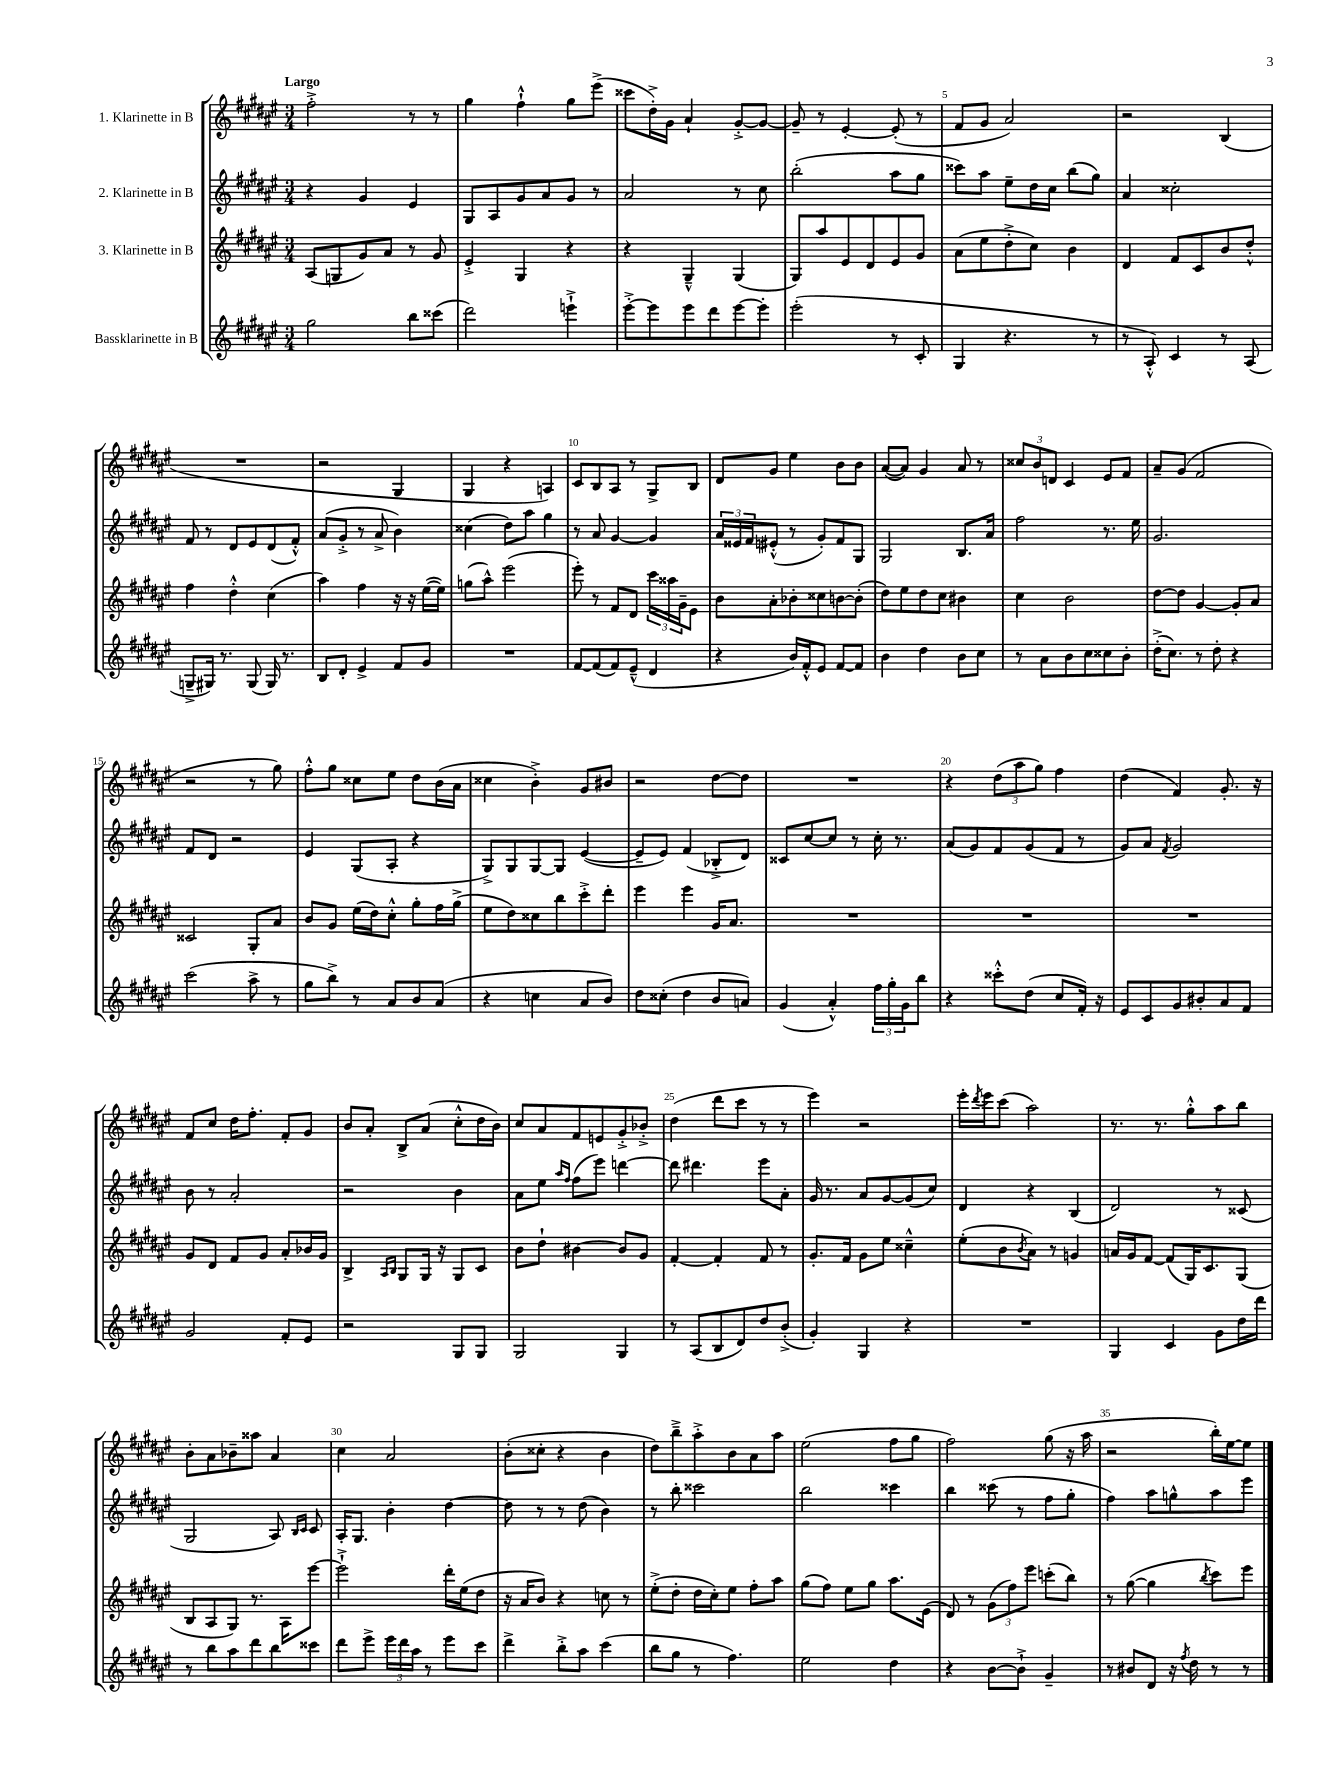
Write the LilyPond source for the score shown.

<<
\new StaffGroup <<
\new Staff = "s0" \with { instrumentName = "1. Klarinette in B" } {
    \clef treble \key fis \major \numericTimeSignature \time 3/4 \tempo "Largo"
    fis''2-.-> r8 r8 |
    gis''4 fis''4-!-^ gis''8 eis'''8->( |
    cisis'''8 dis''16-.->) gis'16 ais'4-! gis'8~-.-> gis'8~ |
    gis'8-- r8 eis'4~-. eis'8-.( r8 |
    fis'8 gis'8 ais'2) |
    r2 b4( |
    R2. |
    r2 gis4 |
    gis4 r4 a4) |
    cis'8 b8 ais8 r8 gis8-> b8 |
    dis'8 gis'8 eis''4 b'8 b'8 |
    ais'8~( ais'8) gis'4 ais'8 r8 |
    \tuplet 3/2 { cisis''8 b'8 d'8 } cis'4 eis'8 fis'8 |
    ais'8-- gis'8( fis'2 |
    r2 r8 gis''8) |
    fis''8-.-^ gis''8 cisis''8 eis''8 dis''8 b'16( ais'16 |
    cisis''4 b'4-.->) gis'8 bis'8 |
    r2 dis''8~ dis''8 |
    R2. |
    r4 \tuplet 3/2 { dis''8( ais''8 gis''8) } fis''4 |
    dis''4( fis'4) gis'8.-. r16 |
    fis'8 cis''8 dis''16 fis''8.-. fis'8-. gis'8 |
    b'8 ais'8-. b8-> ais'8( cis''8-.-^ dis''16 b'16) |
    cis''8 ais'8 fis'8 e'8 gis'8-.-> bes'8-.-> |
    dis''4( dis'''8 cis'''8 r8 r8 |
    eis'''4) r2 |
    eis'''16-. \acciaccatura { dis'''8 } eis'''16 cis'''8( ais''2) |
    r8. r8. gis''8-.-^ ais''8 b''8 |
    b'8-. ais'8 bes'8-- aisis''8 ais'4 |
    cis''4 ais'2 |
    b'8-.( cisis''8-. r4 b'4 |
    dis''8) b''8---> ais''8-.-> b'8 ais'8 ais''8 |
    eis''2( fis''8 gis''8 |
    fis''2) gis''8( r16 ais''16 |
    r2 b''16-.) eis''16~ eis''8 \bar "|." |
}
\new Staff = "s1" \with { instrumentName = "2. Klarinette in B" } {
    \clef treble \key fis \major \numericTimeSignature \time 3/4
    r4 gis'4 eis'4 |
    gis8 ais8 gis'8 ais'8 gis'8 r8 |
    ais'2 r8 cis''8 |
    b''2-.( ais''8 gis''8 |
    cisis'''8) ais''8 eis''8-- dis''16 cis''16 b''8( gis''8) |
    ais'4 cisis''2-. |
    fis'8 r8 dis'8 eis'8 dis'8( fis'8-.-^) |
    ais'8( gis'8-.-> r8 ais'8-> b'4) |
    cisis''4( dis''8) ais''8 gis''4 |
    r8 ais'8 gis'4~ gis'4 |
    \tuplet 3/2 { ais'16 eisis'16 fis'16 } eis'8-.-^( r8 gis'8-.) fis'8 gis8 |
    gis2 b8. ais'16 |
    fis''2 r8. eis''16 |
    gis'2. |
    fis'8 dis'8 r2 |
    eis'4 gis8( ais8-. r4 |
    gis8->) gis8 gis8~ gis8 eis'4~( |
    eis'8-- eis'8) fis'4( bes8-.-> dis'8) |
    cisis'8 cis''8~ cis''8 r8 cis''16-. r8. |
    ais'8( gis'8) fis'8 gis'8( fis'8 r8 |
    gis'8) ais'8 \acciaccatura { fis'8 } gis'2 |
    b'8 r8 ais'2-. |
    r2 b'4 |
    ais'8 eis''8 \grace { ais''16 fis''16 } fis''8( eis'''8) d'''4~ |
    d'''8 dis'''4. eis'''8 ais'8-. |
    gis'16 r8. ais'8 gis'8~ gis'8( cis''8) |
    dis'4 r4 b4( |
    dis'2) r8 cisis'8( |
    gis2 ais8) \grace { b16 cis'16 } cis'8 |
    ais16-. gis8. b'4-. dis''4~ |
    dis''8 r8 r8 dis''8( b'4) |
    r8 b''8-. cisis'''2 |
    b''2 cisis'''4 |
    b''4 cisis'''8( r8 fis''8 gis''8-. |
    fis''4) ais''8 g''8-^ ais''8 eis'''8 \bar "|." |
}
\new Staff = "s2" \with { instrumentName = "3. Klarinette in B" } {
    \clef treble \key fis \major \numericTimeSignature \time 3/4
    ais8( g8 gis'8) ais'8 r8 gis'8 |
    eis'4-.-> gis4 r4 |
    r4 gis4---^ gis4( |
    gis8) ais''8 eis'8 dis'8 eis'8 gis'8 |
    ais'8( eis''8 dis''8-.-> cis''8) b'4 |
    dis'4 fis'8 cis'8 b'8 dis''8-.-^ |
    fis''4 dis''4-.-^ cis''4( |
    ais''4) fis''4 r16 r16 eis''16~( eis''16) |
    g''8( ais''8-^) eis'''2( |
    eis'''8-.) r8 fis'8 dis'8 \tuplet 3/2 { cis'''16 aisis''16 gis'16-- } eis'8 |
    b'8 ais'8-. bes'8-. cisis''8 b'8~ b'8-.( |
    dis''8) eis''8 dis''8 cis''8 bis'4 |
    cis''4 b'2 |
    dis''8~ dis''8 gis'4~ gis'8-. ais'8 |
    cisis'2 gis8-. ais'8 |
    b'8 gis'8 eis''16( dis''16) cis''8-.-^ gis''8-. fis''16 gis''16->( |
    eis''8 dis''8) cisis''8 b''8 cis'''8-.-> dis'''8-. |
    eis'''4 eis'''4 gis'16 ais'8. |
    R2. |
    R2. |
    R2. |
    gis'8 dis'8 fis'8 gis'8 ais'8-. bes'16 gis'16 |
    b4-> \grace { ais16 b16 } gis8 gis16 r16 gis8 cis'8 |
    b'8 dis''8-! bis'4~ bis'8 gis'8 |
    fis'4~-. fis'4-. fis'8 r8 |
    gis'8.-. fis'16 gis'8 eis''8 cisis''4---^ |
    eis''8-.( b'8 \acciaccatura { b'8 } ais'8) r8 g'4 |
    a'16 gis'16 fis'8~ fis'8( gis16) cis'8. gis8( |
    b8 ais8 gis8) r8. ais16 eis'''8~ |
    eis'''2-!-> dis'''16-. eis''16( dis''8 |
    r16 ais'16 b'8) r4 c''8 r8 |
    eis''8-.->( dis''8-. dis''16 cis''16-.) eis''8 fis''8-. ais''8 |
    gis''8( fis''8) eis''8 gis''8 ais''8. eis'16( |
    dis'8) r8 \tuplet 3/2 { gis'8( fis''8) eis'''8 } c'''8-.( b''8) |
    r8 gis''8~( gis''4 \acciaccatura { b''8 } cis'''8) eis'''8 \bar "|." |
}
\new Staff = "s3" \with { instrumentName = "Bassklarinette in B" } {
    \clef treble \key fis \major \numericTimeSignature \time 3/4
    gis''2 b''8 cisis'''8( |
    dis'''2) e'''4-!-> |
    eis'''8~-.-> eis'''8 eis'''8 dis'''8 eis'''8~ eis'''8-. |
    eis'''2-.( r8 cis'8-. |
    gis4 r4. r8 |
    r8 ais8-.-^) cis'4 r8 ais8( |
    g8---> gis16) r8. gis8( gis16) r8. |
    b8 dis'8-. eis'4-> fis'8 gis'8 |
    R2. |
    fis'8~ fis'8( fis'8) eis'8---^( dis'4 |
    r4 b'16) fis'16-.-^ eis'8 fis'8~ fis'8 |
    b'4 dis''4 b'8 cis''8 |
    r8 ais'8 b'8 cis''8 cisis''8 b'8-. |
    dis''16-.->( cis''8.) r8 dis''8-. r4 |
    cis'''2( ais''8-> r8 |
    gis''8 b''8->) r8 ais'8 b'8 ais'8( |
    r4 c''4 ais'8 b'8) |
    dis''8 cisis''8-.( dis''4 b'8 a'8) |
    gis'4( ais'4-.-^) \tuplet 3/2 { fis''16 gis''16-. gis'16 } b''8 |
    r4 cisis'''8-.-^ dis''8( cis''8 fis'16-.) r16 |
    eis'8 cis'8 gis'8 bis'8-. ais'8 fis'8 |
    gis'2 fis'8-. eis'8 |
    r2 gis8 gis8 |
    gis2 gis4 |
    r8 ais8( b8 dis'8) dis''8 b'8-.->( |
    gis'4-.) gis4 r4 |
    R2. |
    gis4 cis'4 gis'8 dis''16 dis'''16 |
    r8 b''8 ais''8 dis'''8 b''8 cisis'''8 |
    dis'''8 eis'''8-> \tuplet 3/2 { eis'''16 dis'''16 ais''16 } r8 eis'''8 cis'''8 |
    dis'''4-> b''8-.-> ais''8 cis'''4( |
    b''8 gis''8 r8 fis''4.) |
    eis''2 dis''4 |
    r4 b'8~ b'8-!-> gis'4-- |
    r8 bis'8 dis'8 r16 \acciaccatura { fis''8 } dis''16 r8 r8 \bar "|." |
}
>>
>>
\layout { \context { \Score \override BarNumber.break-visibility = ##(#f #t #t) barNumberVisibility = #(every-nth-bar-number-visible 5) } }
